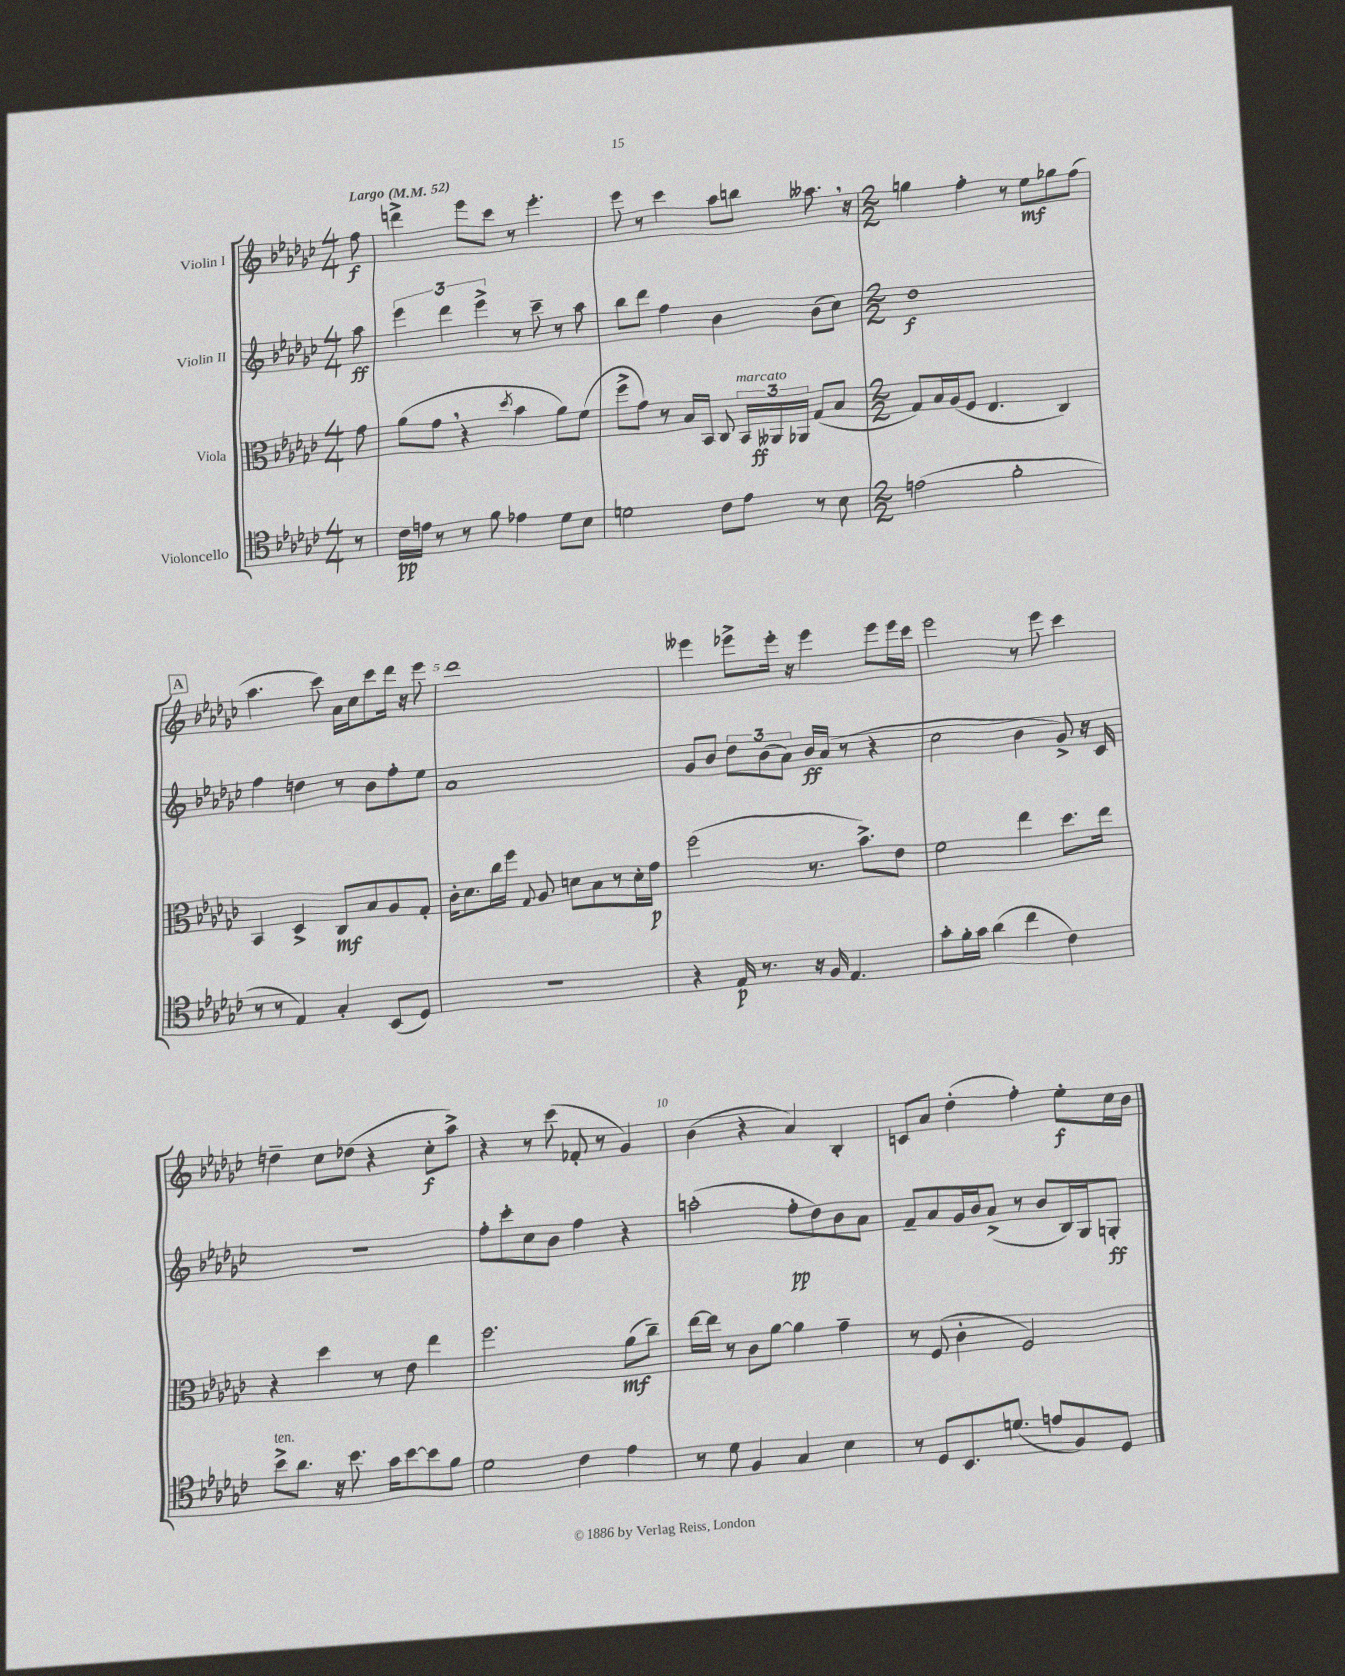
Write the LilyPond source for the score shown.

<<
\new StaffGroup <<
\new Staff = "s0" \with { instrumentName = "Violin I" } {
    \clef treble \key ges \major \numericTimeSignature \time 4/4 \partial 8 \tempo "Largo" 4 = 52
    \autoBeamOff f''8\f |
    d'''4-> ees'''8[ ces'''8] r8 ees'''4.-. |
    ees'''8 r8 ces'''4 aes''8[ b''8] aeses''8. \breathe r16 |
    \numericTimeSignature \time 2/2 g''4 f''4-. r8 ees''8[\mf ges''8 f''8]( |
    \mark \markup { \box "A" } aes''4. ces'''8) aes'16[ ces''16 ces'''8 des'''16] r16 ees'''8 |
    des'''1 |
    eeses'''4 ees'''8[-> ees'''16]-. r16 ees'''4 ees'''8[ ees'''16 ces'''16] |
    ees'''2 r8 ees'''8 ces'''4 |
    d''4-- ces''8[ des''8]( r4 ces''8[-.\f aes''8]->) |
    r4 r8 ces'''8( fes'8-. r8 ges'4) |
    bes'4( r4 aes'4) bes4-. |
    c'8[ aes'8] des''4-.( f''4-.) ees''8[-.\f ces''16 bes'16] \bar "|." |
}
\new Staff = "s1" \with { instrumentName = "Violin II" } {
    \clef treble \key ges \major \numericTimeSignature \time 4/4 \partial 8
    \autoBeamOff aes''8\ff |
    \tuplet 3/2 { ees'''4 des'''4 ees'''4-> } r8 ces'''8-- r8 aes''8 |
    bes''8[ des'''8] f''4 bes'4 bes'8[( ces''8]) |
    \numericTimeSignature \time 2/2 des''1\f |
    \mark \markup { \box "A" } f''4 d''4 r8 bes'8[ f''8-. ees''8] |
    aes'1 |
    ges'8[ bes'8] \tuplet 3/2 { des''8[ bes'8( aes'8]) } bes'16[\ff aes'16]( r8 r4 |
    ces''2 bes'4 ges'8->) r16 ces'16 |
    R1 |
    f''8[-. ces'''8-. ces''8 bes'8] f''4 r4 |
    a''2-.( f''8[-.\pp des''8) bes'8 aes'8] |
    f'8[-- aes'8 ges'16 bes'16 aes'8]->( r8 bes'8[ bes16) ges16 g8]-.\ff \bar "|." |
}
\new Staff = "s2" \with { instrumentName = "Viola" } {
    \clef alto \key ges \major \numericTimeSignature \time 4/4 \partial 8
    \autoBeamOff ges'8 |
    aes'8[( ges'8] \breathe r4 \acciaccatura { des''8 } bes'4 aes'8[) f'8]( |
    f''8[-> ges'8]) r8 bes16[ bes,16] ces8 \tuplet 3/2 { bes,16[^\markup { \italic "marcato" } aeses,16\ff aes,16] } ges8[( bes8] |
    \numericTimeSignature \time 2/2 ges8[) bes16 aes16( f8] ees4. ces4) |
    \mark \markup { \box "A" } bes,4 des4-> ces8[\mf bes8 aes8 ges8]-. |
    ces'16[-. des'8. ces''16 f''16] \appoggiatura { ges8 } aes8 d'8[ bes8 r8 d'16-. ges'16]\p |
    f''2( r8. bes'8.[->) ees'8] |
    f'2 ees''4 des''8.[ ees''16] |
    r4 des''4 r8 ees'8 ees''4 |
    f''2. aes'8[\mf( ces''8]--) |
    ees''16[~ ees''16] r8 ces'8[ aes'8]~ aes'4 ges'4-- |
    r8 f8( ces'4-. f2) \bar "|." |
}
\new Staff = "s3" \with { instrumentName = "Violoncello" } {
    \clef tenor \key ges \major \numericTimeSignature \time 4/4 \partial 8
    \autoBeamOff r8 |
    ces'16[\pp e'16] r8 r8 f'8 ees'4 des'8[ bes8] |
    d'2 ces'8[ ees'8] r8 bes8 |
    \numericTimeSignature \time 2/2 e'2( f'2-. |
    \mark \markup { \box "A" } r8 r8 ees4) ges4-. bes,8[( des8]) |
    R1 |
    r4 ees16\p r8. r16 f16 ees4. |
    ges'8[-. f'16-. ges'16] aes'4( ces''4 ces'4) |
    bes'8[->^\markup { \italic "ten." } aes'8.] r16 bes'8. ges'16[ bes'8~ bes'8 f'8] |
    des'2 ces'4 ees'4 |
    r8 des'8 f4 ges4 bes4 |
    r8 des8[ bes,8. d'8.]( e'8[ f8) des8] \bar "|." |
}
>>
>>
\layout { \context { \Score \override BarNumber.break-visibility = ##(#f #t #t) barNumberVisibility = #(every-nth-bar-number-visible 5) } }
